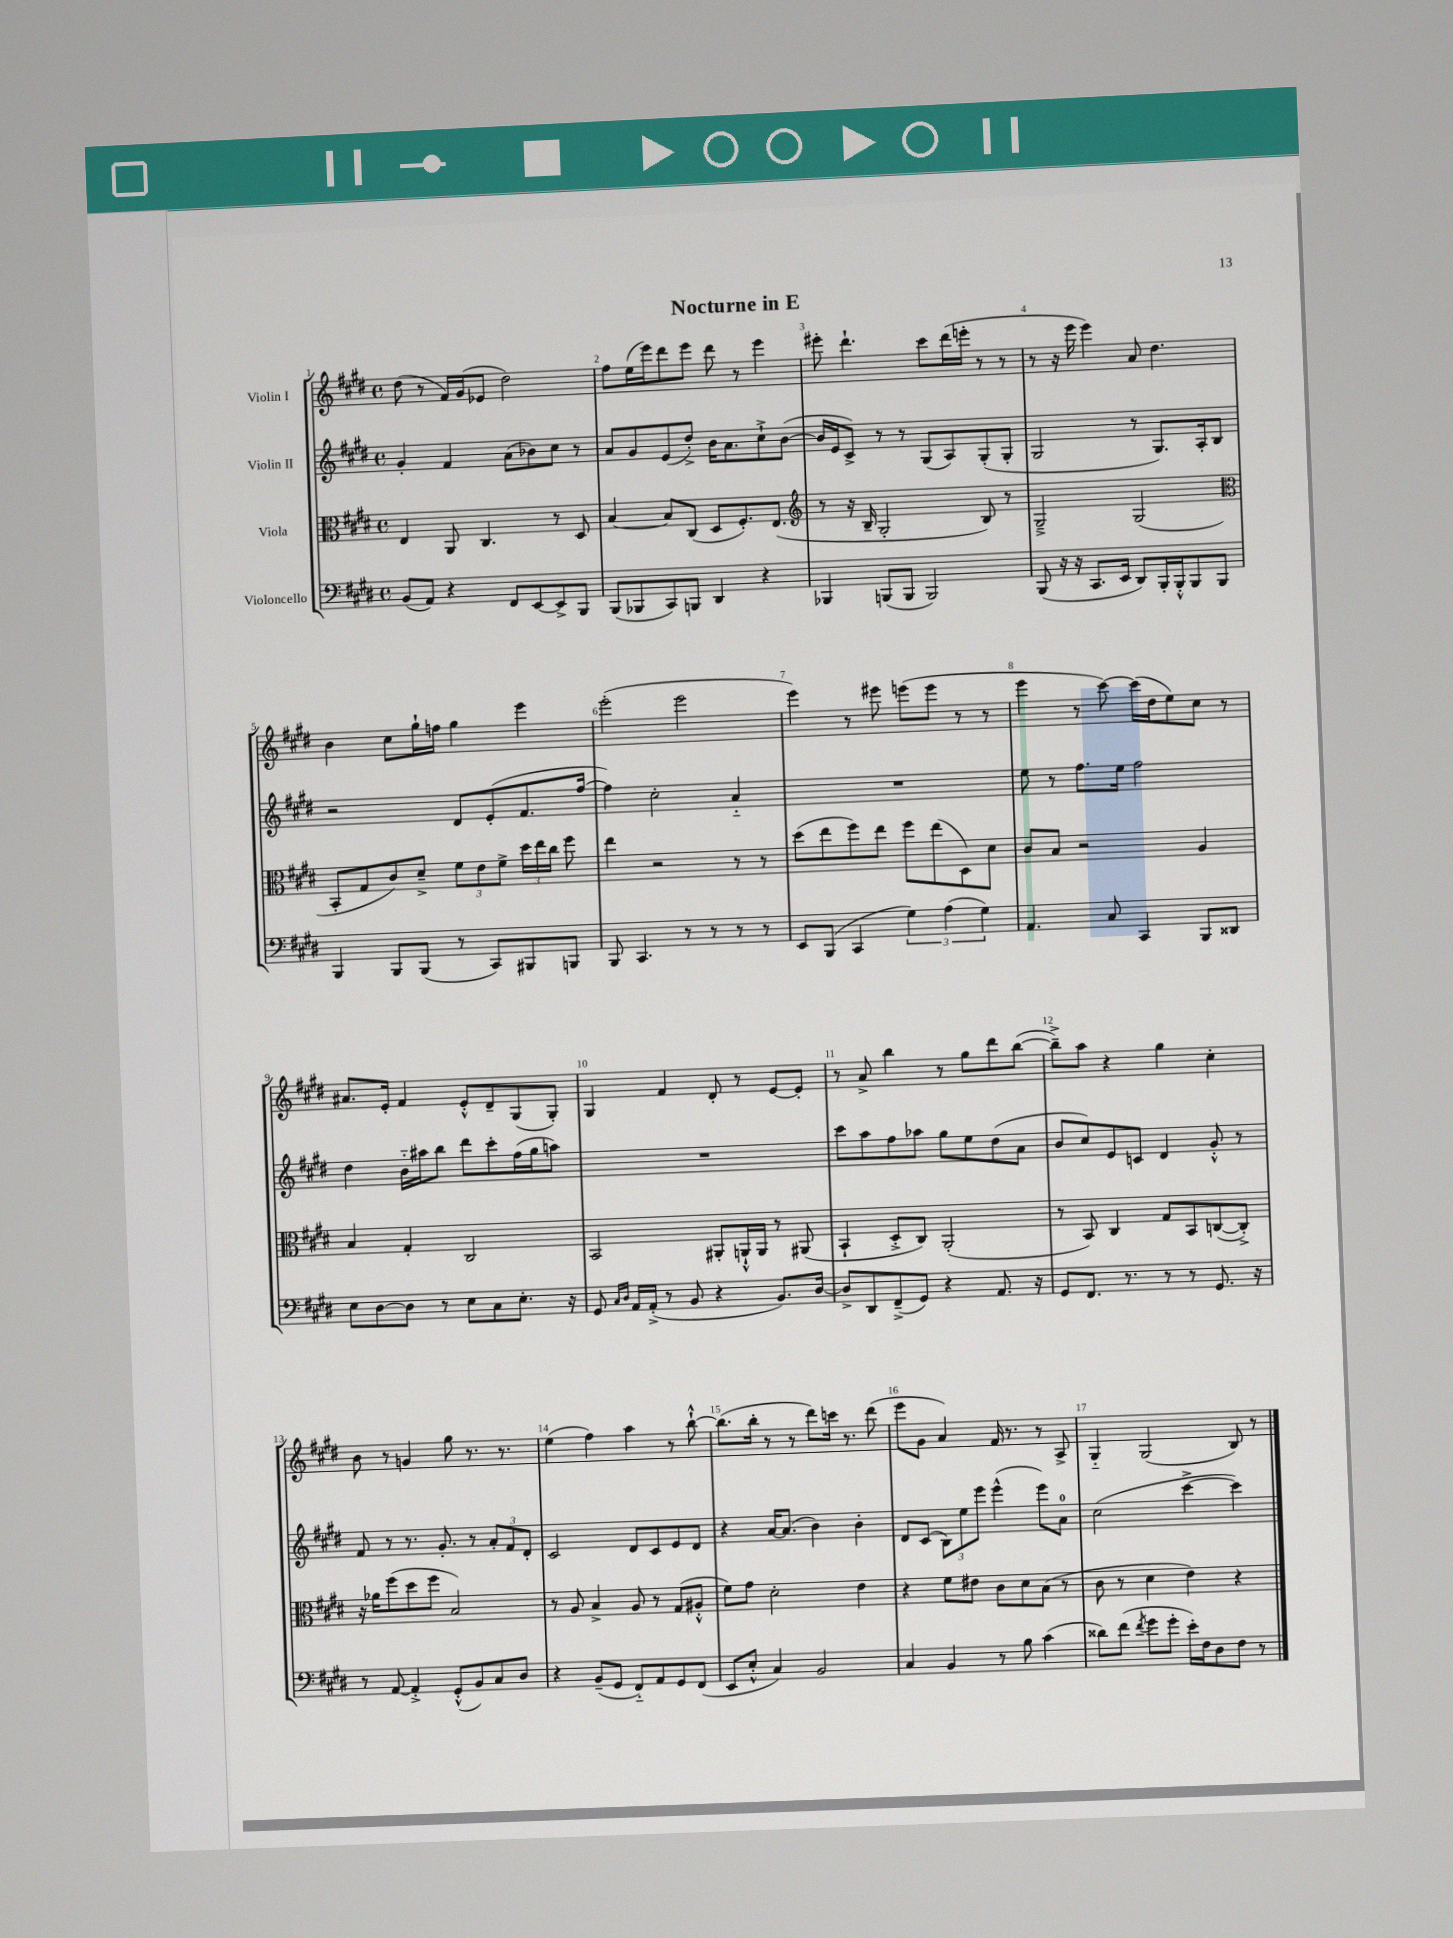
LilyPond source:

\header { title = "Nocturne in E" }
<<
\new StaffGroup <<
\new Staff = "s0" \with { instrumentName = "Violin I" } {
    \clef treble \key e \major \defaultTimeSignature \time 4/4
    \autoBeamOff dis''8( r8 fis'16[) gis'16( ees'8] dis''2) |
    fis''8[ e''16( e'''16) dis'''8 e'''8] dis'''8 r8 e'''4 |
    eis'''8-. dis'''4.-! cis'''8[ dis'''16( e'''16]-. r8 r8 |
    r8 r16 e'''16 e'''4) a'8 dis''4. |
    b'4 cis''8[ gis''16-! f''16] gis''4 e'''4 |
    e'''2-.( e'''2 |
    e'''4) r8 eis'''8 e'''8[( e'''8] r8 r8 |
    e'''4 r8 cis'''8~) cis'''16[( dis''16 e''8) cis''8] r8 |
    ais'8.[ e'16]-. fis'4 e'8[-.-^ dis'8-- gis8( gis8]-.) |
    gis4 fis'4 dis'8-. r8 e'8[~ e'8]-. |
    r8 a'8-> b''4 r8 gis''8[ dis'''8 b''8]~( |
    b''8[--->) a''8] r4 gis''4 cis''4-. |
    b'8 r8 g'4 gis''8 r8. r8. |
    e''4( fis''4) a''4 r8 b''8~-!-^ |
    b''8.[( b''16]-. r8 r8 dis'''8[) c'''16] r8. dis'''8( |
    e'''8[ gis'8] a'4) fis'16 r8. r8 a8-> |
    gis4-_ gis2( b8) r8 \bar "|." |
}
\new Staff = "s1" \with { instrumentName = "Violin II" } {
    \clef treble \key e \major \defaultTimeSignature \time 4/4
    \autoBeamOff gis'4-. fis'4 a'8[( bes'8) cis''8] r8 |
    a'8[ gis'8 e'8( dis''8]-.->) b'16[ a'8. cis''8-!-> b'8]~( |
    b'16[ e'16 cis'8]->) r8 r8 gis8[( a8) gis8-.( gis8]-. |
    gis2 r8 gis8.[) a16-. b8] |
    r2 dis'8[ e'8-.( fis'8. fis''16]~ |
    fis''4) cis''2-. a'4-_ |
    R1 |
    e''8 r8 fis''8.[ e''16] fis''2 |
    dis''4 b'16[-_ ais''16 b''8] dis'''8[ cis'''8-. fis''16( gis''16 a''8]) |
    R1 |
    cis'''8[ a''8 fis''8 aes''8] gis''8[ e''8 dis''8( a'8] |
    b'8[ cis''8) e'8 c'8] dis'4 gis'8-.-^ r8 |
    fis'8 r8 r8. gis'8.-. r8 \tuplet 3/2 { a'8[-. fis'8 dis'8]-. } |
    cis'2 dis'8[ cis'8 e'8 dis'8] |
    r4 a'16[~ a'8.]( b'4) b'4-. |
    dis'8[ cis'8]( \tuplet 3/2 { b8[) e''8 e'''8] } e'''4-^( e'''8[) a'8]-0 |
    cis''2( cis'''4~-> cis'''4) \bar "|." |
}
\new Staff = "s2" \with { instrumentName = "Viola" } {
    \clef alto \key e \major \defaultTimeSignature \time 4/4
    \autoBeamOff e4 a,8 cis4. r8 dis8 |
    b4~ b8[ cis8]( dis8[ fis8.-.) e8.]( |
    \clef treble r8 r16 b16-- gis2-. b8) r8 |
    gis2---> gis2( |
    \clef alto b,8[-. gis8 cis'8) dis'8]---> \tuplet 3/2 { fis'8[ e'8 fis'8]-> } \tuplet 3/2 { dis''16[ e''16 cis''16] } fis''8 |
    e''4 r2 r8 r8 |
    dis''8[( e''8 fis''8) e''8] fis''8[ e''8( dis8) dis'8] |
    cis'8[ b8] r2 a4 |
    b4 gis4-. cis2 |
    b,2 ais,8[-. a,16-!-^ a,16] r8 ais,8( |
    b,4-! dis8[-.-> cis8]) a,2-.( |
    r8 b,8) cis4 gis8[ b,8 c8~( c8]-.->) |
    r16 aes'16[ fis''8( dis''8 fis''8] b2) |
    r8 a8 b4-> a8 r8 gis8[( ais8]-.-^ |
    fis'8[) gis'8] dis'2-. e'4 |
    r4 fis'8[ eis'8] cis'8[ dis'8 b8]( r8 |
    cis'8 r8 dis'4 e'4) r4 \bar "|." |
}
\new Staff = "s3" \with { instrumentName = "Violoncello" } {
    \clef bass \key e \major \defaultTimeSignature \time 4/4
    \autoBeamOff b,8[( a,8]) r4 fis,8[ e,8~ e,8-> b,,8] |
    b,,8[( bes,,8 cis,8) b,,8] dis,4 r4 |
    bes,,4 b,,8[( b,,8] b,,2) |
    b,,8( r16 r16 cis,8.[ e,16] dis,8[) b,,16-. b,,16-.-^ b,,8 b,,8] |
    b,,4 b,,8[ b,,8]( r8 cis,8[) bis,,8 b,,8] |
    b,,8 cis,4. r8 r8 r8 r8 |
    e,8[ b,,8]( cis,4 \tuplet 3/2 { gis4) a4( gis4) } |
    a,4. cis8 cis,4 b,,8[ disis,8] |
    e8[ dis8~ dis8] r8 e8[ cis8 e8.]-. r16 |
    gis,8 \grace { cis16[ dis16] } a,16[ a,16]-.->( r8 b,8 r4 b,8.[) dis16]~ |
    dis8[-> dis,8 fis,8--->( gis,8]) r4 a,8. r16 |
    gis,8[ fis,8.] r8. r8 r8 gis,8. r16 |
    r8 a,8~ a,4-.-> gis,8[-.-^( b,8) cis8 dis8] |
    r4 b,8[--( gis,8] fis,8[-_) a,8 gis,8 fis,8]( |
    e,8[ e8]-.-^ cis4) b,2 |
    cis4 b,4 r8 b8 cis'4( |
    disis'8[) fis'8]( \acciaccatura { fis'8 } gis'8[ gis'8]-. e'16[-.) fis16 dis8 fis8] r8 \bar "|." |
}
>>
>>
\layout { \context { \Score \override BarNumber.break-visibility = ##(#f #t #t) barNumberVisibility = #all-bar-numbers-visible } }
